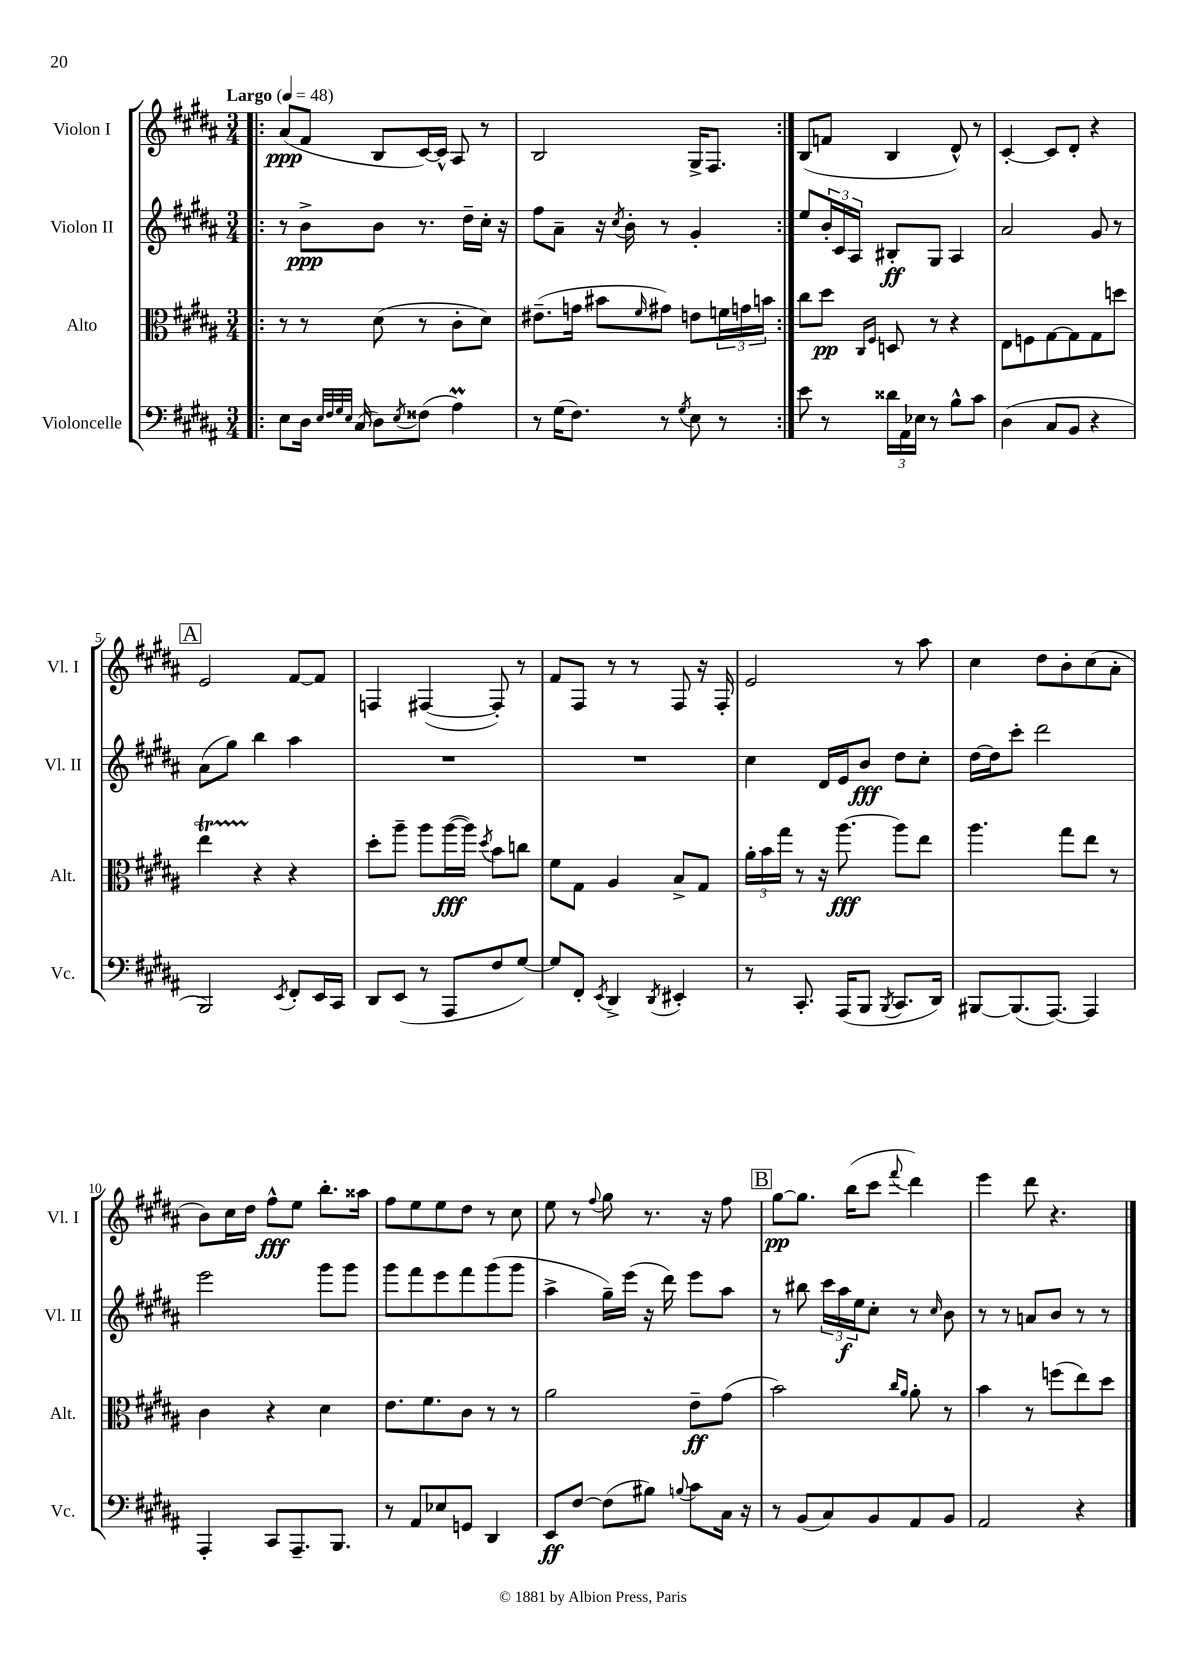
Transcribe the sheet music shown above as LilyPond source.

<<
\new StaffGroup <<
\new Staff = "s0" \with { instrumentName = "Violon I" shortInstrumentName = "Vl. I" } {
    \clef treble \key b \major \numericTimeSignature \time 3/4 \tempo "Largo" 4 = 48
    \repeat volta 2 { \bar ".|:" ais'8\ppp( fis'8 b8 cis'16~) cis'16-^ ais8 r8 |
    b2 gis16-> fis8. | }
    b8( f'8 b4 dis'8-^) r8 |
    cis'4~-. cis'8 dis'8-. r4 |
    \mark \markup { \box "A" } e'2 fis'8~ fis'8 |
    f4 fis4~( fis8-.) r8 |
    fis'8 fis8 r8 r8 fis8 r16 fis16-. |
    e'2 r8 ais''8 |
    cis''4 dis''8 b'8-. cis''8( ais'8-. |
    b'8) cis''16 dis''16 fis''8-^\fff e''8 b''8.-. aisis''16 |
    fis''8 e''8 e''8 dis''8 r8 cis''8 |
    e''8 r8 \appoggiatura { fis''8 } gis''8 r8. r16 fis''8 |
    \mark \markup { \box "B" } gis''8~\pp gis''8. b''16( cis'''8 \appoggiatura { fis'''8 } dis'''4) |
    e'''4 dis'''8 r4. \bar "|." |
}
\new Staff = "s1" \with { instrumentName = "Violon II" shortInstrumentName = "Vl. II" } {
    \clef treble \key b \major \numericTimeSignature \time 3/4
    \repeat volta 2 { \bar ".|:" r8 b'8->\ppp b'8 r8. dis''16-- cis''16-. r16 |
    fis''8 ais'8-- r16 \acciaccatura { cis''8 } b'16-. r8 gis'4-. | }
    e''8 \tuplet 3/2 { b'16-. cis'16 ais16 } bis8-.\ff gis8 ais4 |
    ais'2 gis'8 r8 |
    \mark \markup { \box "A" } ais'8( gis''8) b''4 ais''4 |
    R2. |
    R2. |
    cis''4 dis'16 e'16 b'8\fff dis''8 cis''8-. |
    dis''16~ dis''16 cis'''8-. dis'''2 |
    e'''2 gis'''8 gis'''8 |
    gis'''8 fis'''8 e'''8 fis'''8 gis'''8( gis'''8 |
    ais''4-> gis''16--) e'''16( r16 dis'''16) e'''8 ais''8 |
    \mark \markup { \box "B" } r8 bis''8 \tuplet 3/2 { cis'''16 ais''16\f e''16 } cis''8-. r8 \grace { cis''16 } b'8 |
    r8 r8 a'8 b'8 r8 r8 \bar "|." |
}
\new Staff = "s2" \with { instrumentName = "Alto" shortInstrumentName = "Alt." } {
    \clef alto \key b \major \numericTimeSignature \time 3/4
    \repeat volta 2 { \bar ".|:" r8 r8 dis'8( r8 cis'8-. dis'8) |
    eis'8.--( g'16 bis'8 \grace { fis'16 } gis'8) e'8 \tuplet 3/2 { f'16 g'16 b'16 } | }
    cis''8 dis''8\pp \grace { cis16 fis16 } d8 r8 r4 |
    e8 f8 gis8~ gis8 gis8 d''8 |
    \mark \markup { \box "A" } e''4\startTrillSpan r4\stopTrillSpan r4 |
    dis''8-. ais''8-- ais''8 ais''16~\fff( ais''16) \acciaccatura { dis''8 } b'8 c''8 |
    fis'8 gis8 ais4 b8-> gis8 |
    \tuplet 3/2 { ais'16-. b'16 gis''16 } r8 r16 ais''8.~\fff ais''8 e''8 |
    ais''4. gis''8 e''8 r8 |
    cis'4 r4 dis'4 |
    e'8. fis'8. cis'8 r8 r8 |
    ais'2 e'8--\ff gis'8( |
    \mark \markup { \box "B" } b'2) \grace { cis''16 ais'16 } ais'8-. r8 |
    b'4 r8 f''8( e''8) dis''8 \bar "|." |
}
\new Staff = "s3" \with { instrumentName = "Violoncelle" shortInstrumentName = "Vc." } {
    \clef bass \key b \major \numericTimeSignature \time 3/4
    \repeat volta 2 { \bar ".|:" e8 dis16 \grace { e32 fis32 gis32 e32 } cis16( dis8) \acciaccatura { e8 } fisis8( ais4\prall) |
    r8 gis16( fis8.) r8 \acciaccatura { gis8 } e8 r8 | }
    e'8 r8 \tuplet 3/2 { disis'16 ais,16 ees16 } r8 b8-^ cis'8 |
    dis4( cis8 b,8 r4 |
    \mark \markup { \box "A" } b,,2) \acciaccatura { e,8 } fis,8-. e,16 cis,16 |
    dis,8 e,8( r8 ais,,8 fis8 gis8~) |
    gis8 fis,8-. \acciaccatura { e,8 } dis,4-> \acciaccatura { dis,8 } eis,4-. |
    r8 cis,8.-. ais,,16( b,,8 \acciaccatura { b,,8 } cis,8. dis,16) |
    bis,,8~ bis,,8.( ais,,8.~) ais,,4 |
    ais,,4-. cis,8 ais,,8.-- b,,8. |
    r8 ais,8 ees8 g,8 dis,4 |
    e,8\ff fis8~ fis8( bis8) \appoggiatura { b8 } cis'8 cis16 r16 |
    \mark \markup { \box "B" } r8 b,8( cis8) b,8 ais,8 b,8 |
    ais,2 r4 \bar "|." |
}
>>
>>
